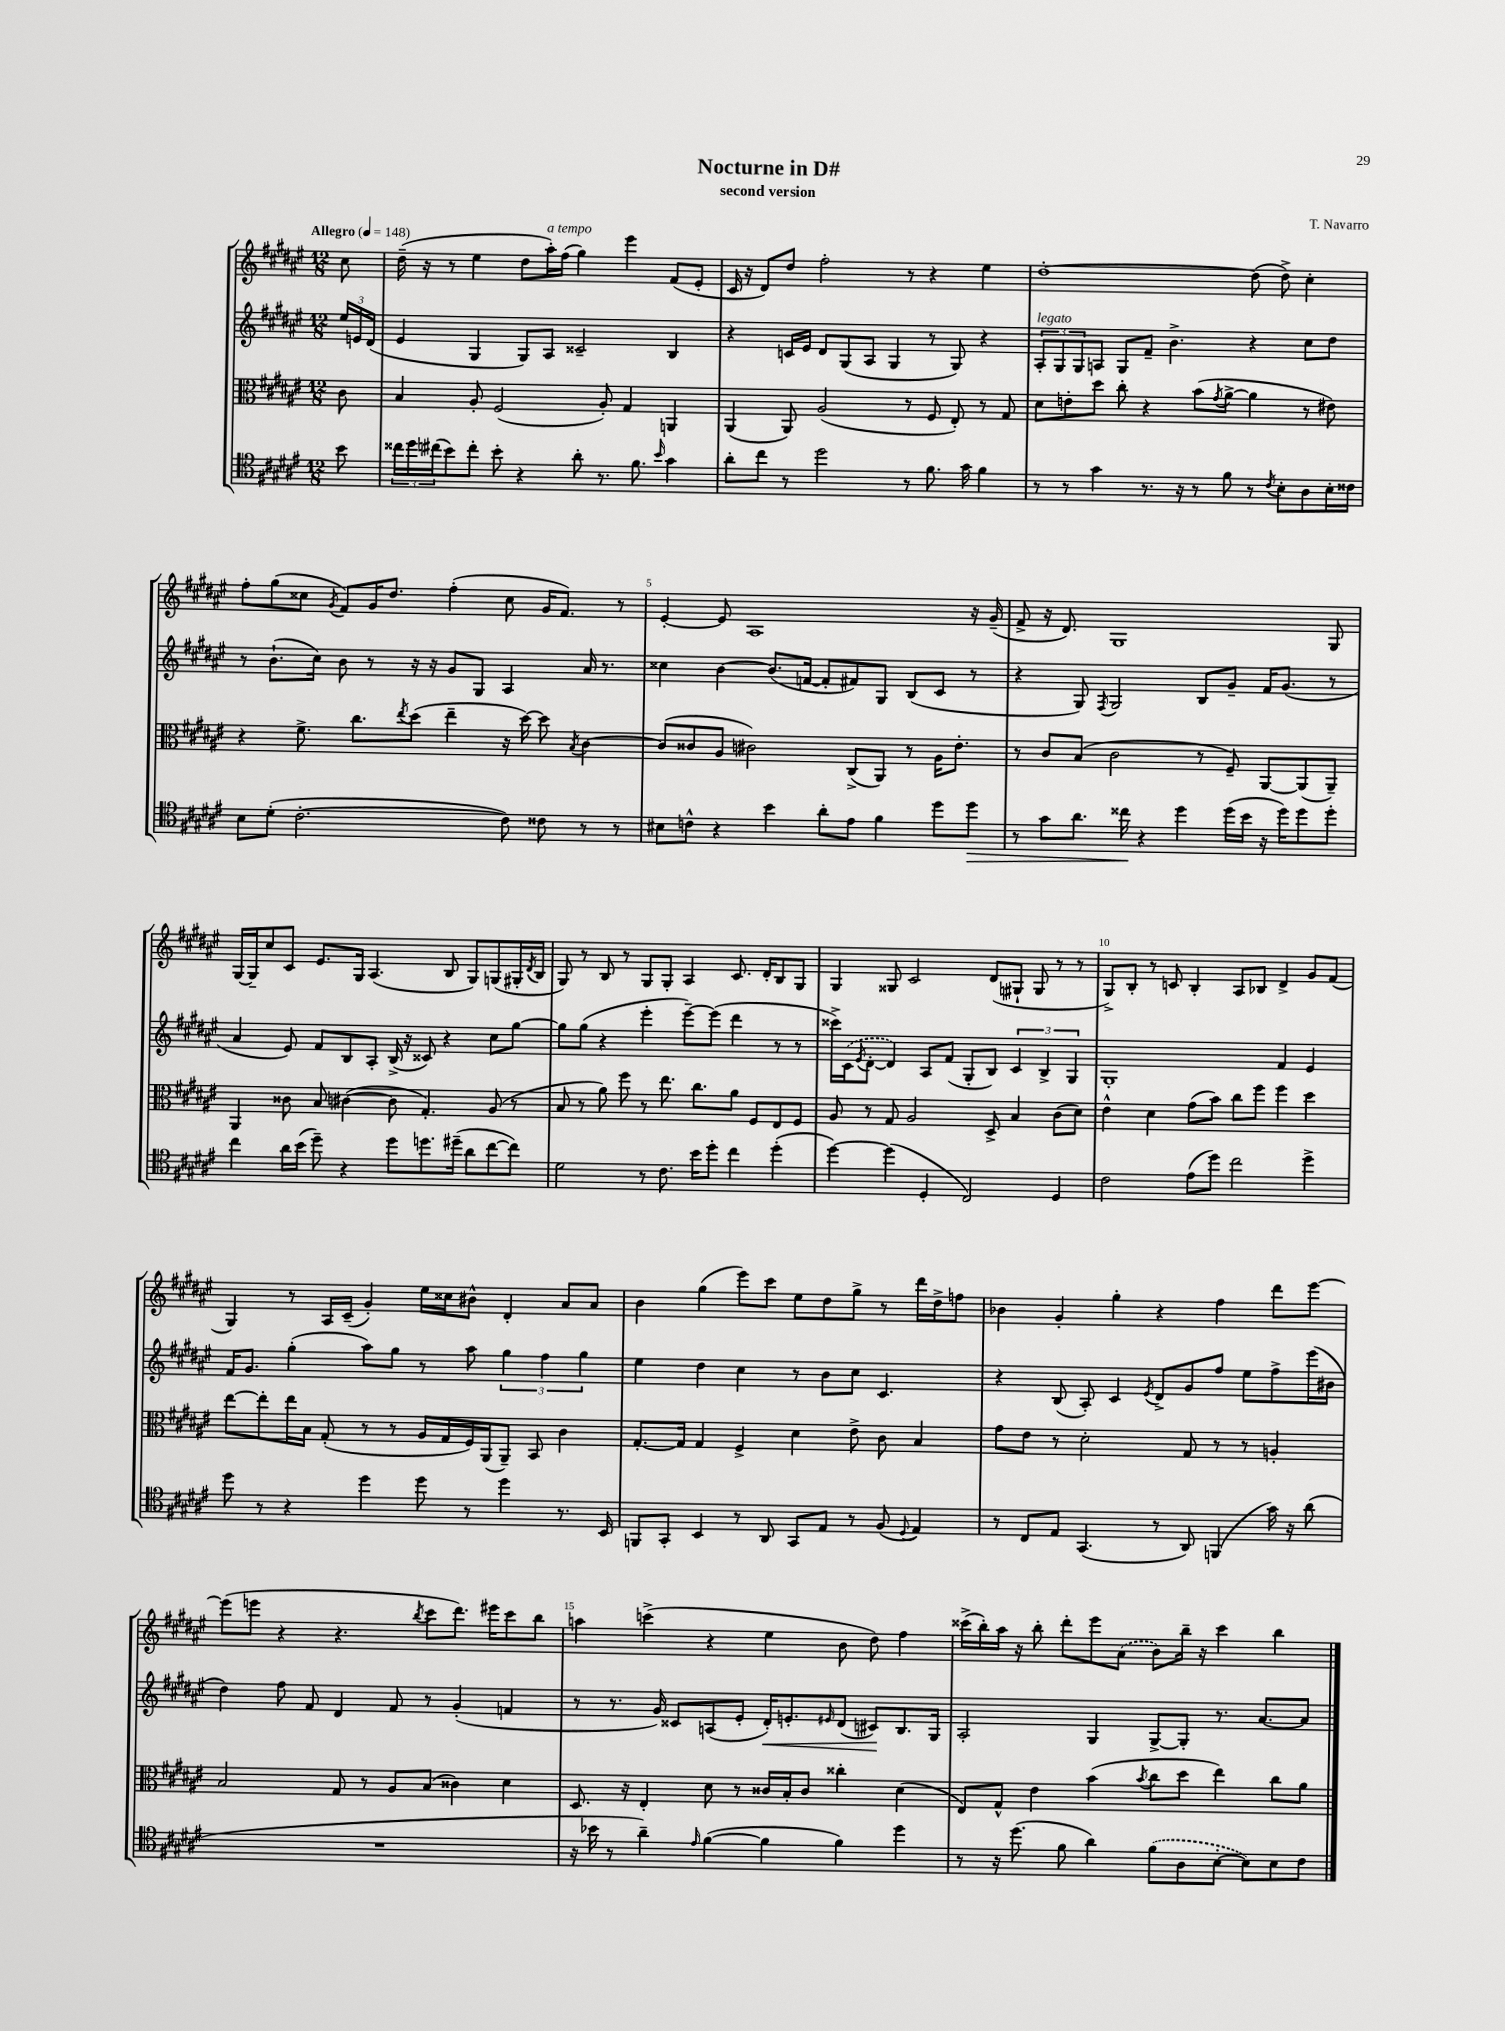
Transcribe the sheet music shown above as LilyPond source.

\header { title = "Nocturne in D#" composer = "T. Navarro" subtitle = "second version" }
<<
\new StaffGroup <<
\new Staff = "s0" {
    \clef treble \key fis \major \numericTimeSignature \time 12/8 \partial 8 \tempo "Allegro" 4 = 148
    cis''8 |
    dis''16--( r16 r8 eis''4 dis''8 ais''16-.^\markup { \italic "a tempo" }) fis''16( gis''4) eis'''4 fis'8( eis'8-. |
    cis'16 r16 dis'8) dis''8 fis''2-. r8 r4 eis''4 |
    dis''1~-. dis''8( dis''8->) cis''4-. |
    fis''8-. gis''8( cisis''8 \acciaccatura { gis'8 } fis'8) gis'16 dis''8. fis''4-.( cisis''8 gis'16 fis'8.) r8 |
    eis'4~-. eis'8 ais1 r16 gis'16--( |
    fis'8-> r16 dis'8.) gis1 gis8 |
    gis16~ gis16-- cis''8 cis'8 eis'8. gis16 ais4.( b8 gis8) g8( gis16-. \acciaccatura { dis'8 } b16 |
    gis8) r8 b8 r8 gis8 gis8-. ais4 cis'8. dis'16-. b8 gis8 |
    gis4 gisis8 cis'2 dis'8( gis8-! gis8 r8 r8 |
    gis8->) b8-. r8 c'8 b4-. ais8 bes8 dis'4-> gis'8 fis'8( |
    gis4) r8 ais16 cis'16--( gis'4-.) eis''16 cisis''16 bis'8-^ dis'4-. ais'8 ais'8 |
    b'4 gis''4( eis'''8) cis'''8 eis''8 dis''8 gis''8-> r8 dis'''16 dis''16-> f''8 |
    bes'4 gis'4-. gis''4-. r4 fis''4 dis'''8 eis'''8~ |
    eis'''8( e'''8 r4 r4. \acciaccatura { b''8 } cis'''8 dis'''8.) eis'''16 cis'''8 b''8 |
    a''4 c'''4->( r4 eis''4 b'8 dis''8) fis''4 |
    cisis'''16->( b''16-.) ais''16 r16 b''8-. dis'''8-. eis'''8 \once \slurDashed ais'8( b'8) b''16-- r16 cisis'''4 b''4 \bar "|." |
}
\new Staff = "s1" {
    \clef treble \key fis \major \numericTimeSignature \time 12/8 \partial 8
    \tuplet 3/2 { eis''16 e'16 dis'16( } |
    eis'4 gis4 gis8) ais8 cisis'2-- b4 |
    r4 c'16 eis'16 dis'8 gis8( ais8 gis4 r8 gis8) r4 |
    \tuplet 3/2 { ais8-.^\markup { \italic "legato" } gis8 gis8 } a8 gis8 fis'8-- b'4.-> r4 cis''8 dis''8 |
    r8 b'8.-!( cis''16) b'8 r8 r16 r16 gis'8 gis8 ais4 ais'16 r8. |
    cisis''4 b'4~ b'8.( f'16~ f'8-. fis'8) gis8 b8( cis'8 r8 |
    r4 gis8) \acciaccatura { fis8 } gis2 b8 gis'8-- fis'16 gis'8.( r8 |
    ais'4 eis'8) fis'8 b8 ais8-. b16->( r16 cisis'8) r4 cis''8 gis''8~ |
    gis''8 gis''8( r4 eis'''4-. eis'''8~--) eis'''8( dis'''4 r8 r8 |
    cisis'''16->) \once \slurDashed cis'16( \acciaccatura { eis'8 } dis'8~-. dis'4) ais8 fis'8( gis8-. b8) \tuplet 3/2 { cis'4 b4-> gis4 } |
    gis1-. fis'4 eis'4 |
    fis'16 gis'8. gis''4-.( ais''8) gis''8 r8 ais''8 \tuplet 3/2 { gis''4 fis''4 gis''4 } |
    eis''4 dis''4 cis''4 r8 b'8 cis''8 cis'4. |
    r4 b8( ais8-.) cis'4 \acciaccatura { eis'8 } dis'8-> gis'8 fis''8 eis''8 fis''8-> eis'''16( bis'16 |
    dis''4) fis''8 fis'8 dis'4 fis'8 r8 gis'4-.( f'4 |
    r8 r8. gis'16) cisis'8 a8( eis'8-. dis'16-.\<) e'8.-. \grace { eis'16 } dis'8( cis'8\!) b8. gis16 |
    ais2-. gis4 gis8~-> gis8-. r8. ais'8.~ ais'8 \bar "|." |
}
\new Staff = "s2" {
    \clef alto \key fis \major \numericTimeSignature \time 12/8 \partial 8
    cis'8 |
    b4 ais8-. fis2( ais8-.) gis4 a,4 |
    ais,4( ais,8) ais2( r8 fis8 eis8-.) r8 gis8 |
    dis'8 e'8-. dis''8 cis''8-. r4 b'8( \acciaccatura { gis'8 } ais'8~-> ais'4 r8 eis'8) |
    r4 fis'8.-> cis''8. \acciaccatura { eis''8 } dis''8( eis''4-- r16 dis''16~) dis''8 \acciaccatura { b8 } cis'4~ |
    cis'8( cisis'8 ais8 cis'2) cis8->( ais,8) r8 ais16 eis'8.-. |
    r8 cis'8 b8( cis'2 r8 fis8--) ais,8~ ais,8( ais,8--) |
    ais,4 cisis'8 b8 cis'4~( cis'8 gis4.-.) ais8( r8 |
    b8 r8 ais'8) fis''8 r8 eis''8. cis''8. ais'8 fis8 eis8 fis8 |
    ais8 r8 gis8 ais2 dis8-> b4 cis'8( dis'8) |
    eis'4-^ dis'4 gis'8( b'8) cis''8 fis''8 fis''4 dis''4 |
    eis''8~ eis''8-. eis''16 b16 gis8-.( r8 r8 ais16 gis16 fis16) ais,16( ais,8--) b,8 cis'4 |
    gis8.~-. gis16 gis4 fis4-> dis'4 eis'8-> cis'8 b4 |
    gis'8 eis'8 r8 dis'2-. gis8 r8 r8 a4-. |
    b2 gis8 r8 ais8 b8( cisis'4) dis'4 |
    dis8. r16 eis4-. dis'8 r8 cisis'16 b16-. cisis'8 cisis''4-. dis'4( |
    eis8) gis8-^ eis'4 b'4( \acciaccatura { b'8 } cis''8 dis''8 eis''4) cis''8 ais'8 \bar "|." |
}
\new Staff = "s3" {
    \clef tenor \key fis \major \numericTimeSignature \time 12/8 \partial 8
    b'8 |
    \tuplet 3/2 { cisis''16 dis''16 cis''16( } b'8) cis''8-. b'8-. r4 ais'8-. r8. fis'8. \grace { b'16 } gis'4 |
    ais'8-. cis''8 r8 dis''2 r8 fis'8. gis'16 fis'4 |
    r8 r8 gis'4 r8. r16 r8 fis'8 r8 \acciaccatura { cis'8 } b8-. ais8 b16-. cisis'16 |
    b8 dis'8-.( cis'2.~-. cis'8) cisis'8 r8 r8 |
    bis8 c'8-^ r4 b'4 ais'8-. eis'8 fis'4 dis''8 dis''8\> |
    r8 gis'8 ais'8. cisis''16\! r4 dis''4 dis''16( b'16 r16 dis''16) dis''8 dis''8-. |
    cis''4 ais'16 b'16( dis''8--) r4 dis''8 d''8. dis''16--( ais'8 cis''8~ cis''8) |
    dis'2 r8 cis'8. b'16 dis''8-. cis''4 dis''4-.( |
    dis''4~) dis''4( dis4-. cis2) dis4 |
    cis'2 eis'8( dis''8) cis''2 dis''4-> |
    dis''8 r8 r4 dis''4 dis''8 r8 dis''4 r8. b,16 |
    f,8 gis,8-. b,4 r8 ais,8 gis,8 eis8 r8 fis8( \appoggiatura { dis8 } eis4) |
    r8 cis8 eis8 gis,4.( r8 ais,8) f,4( gis'16) r16 ais'8( |
    R1. |
    r16 bes'16 r8 ais'4--) \grace { eis'16 } fis'4~( fis'4 fis'4) dis''4 |
    r8 r16 dis''8.( fis'8 ais'4) \once \slurDashed fis'8( ais8 b8~-. b8) b8 cis'8 \bar "|." |
}
>>
>>
\layout { \context { \Score \override BarNumber.break-visibility = ##(#f #t #t) barNumberVisibility = #(every-nth-bar-number-visible 5) } }
